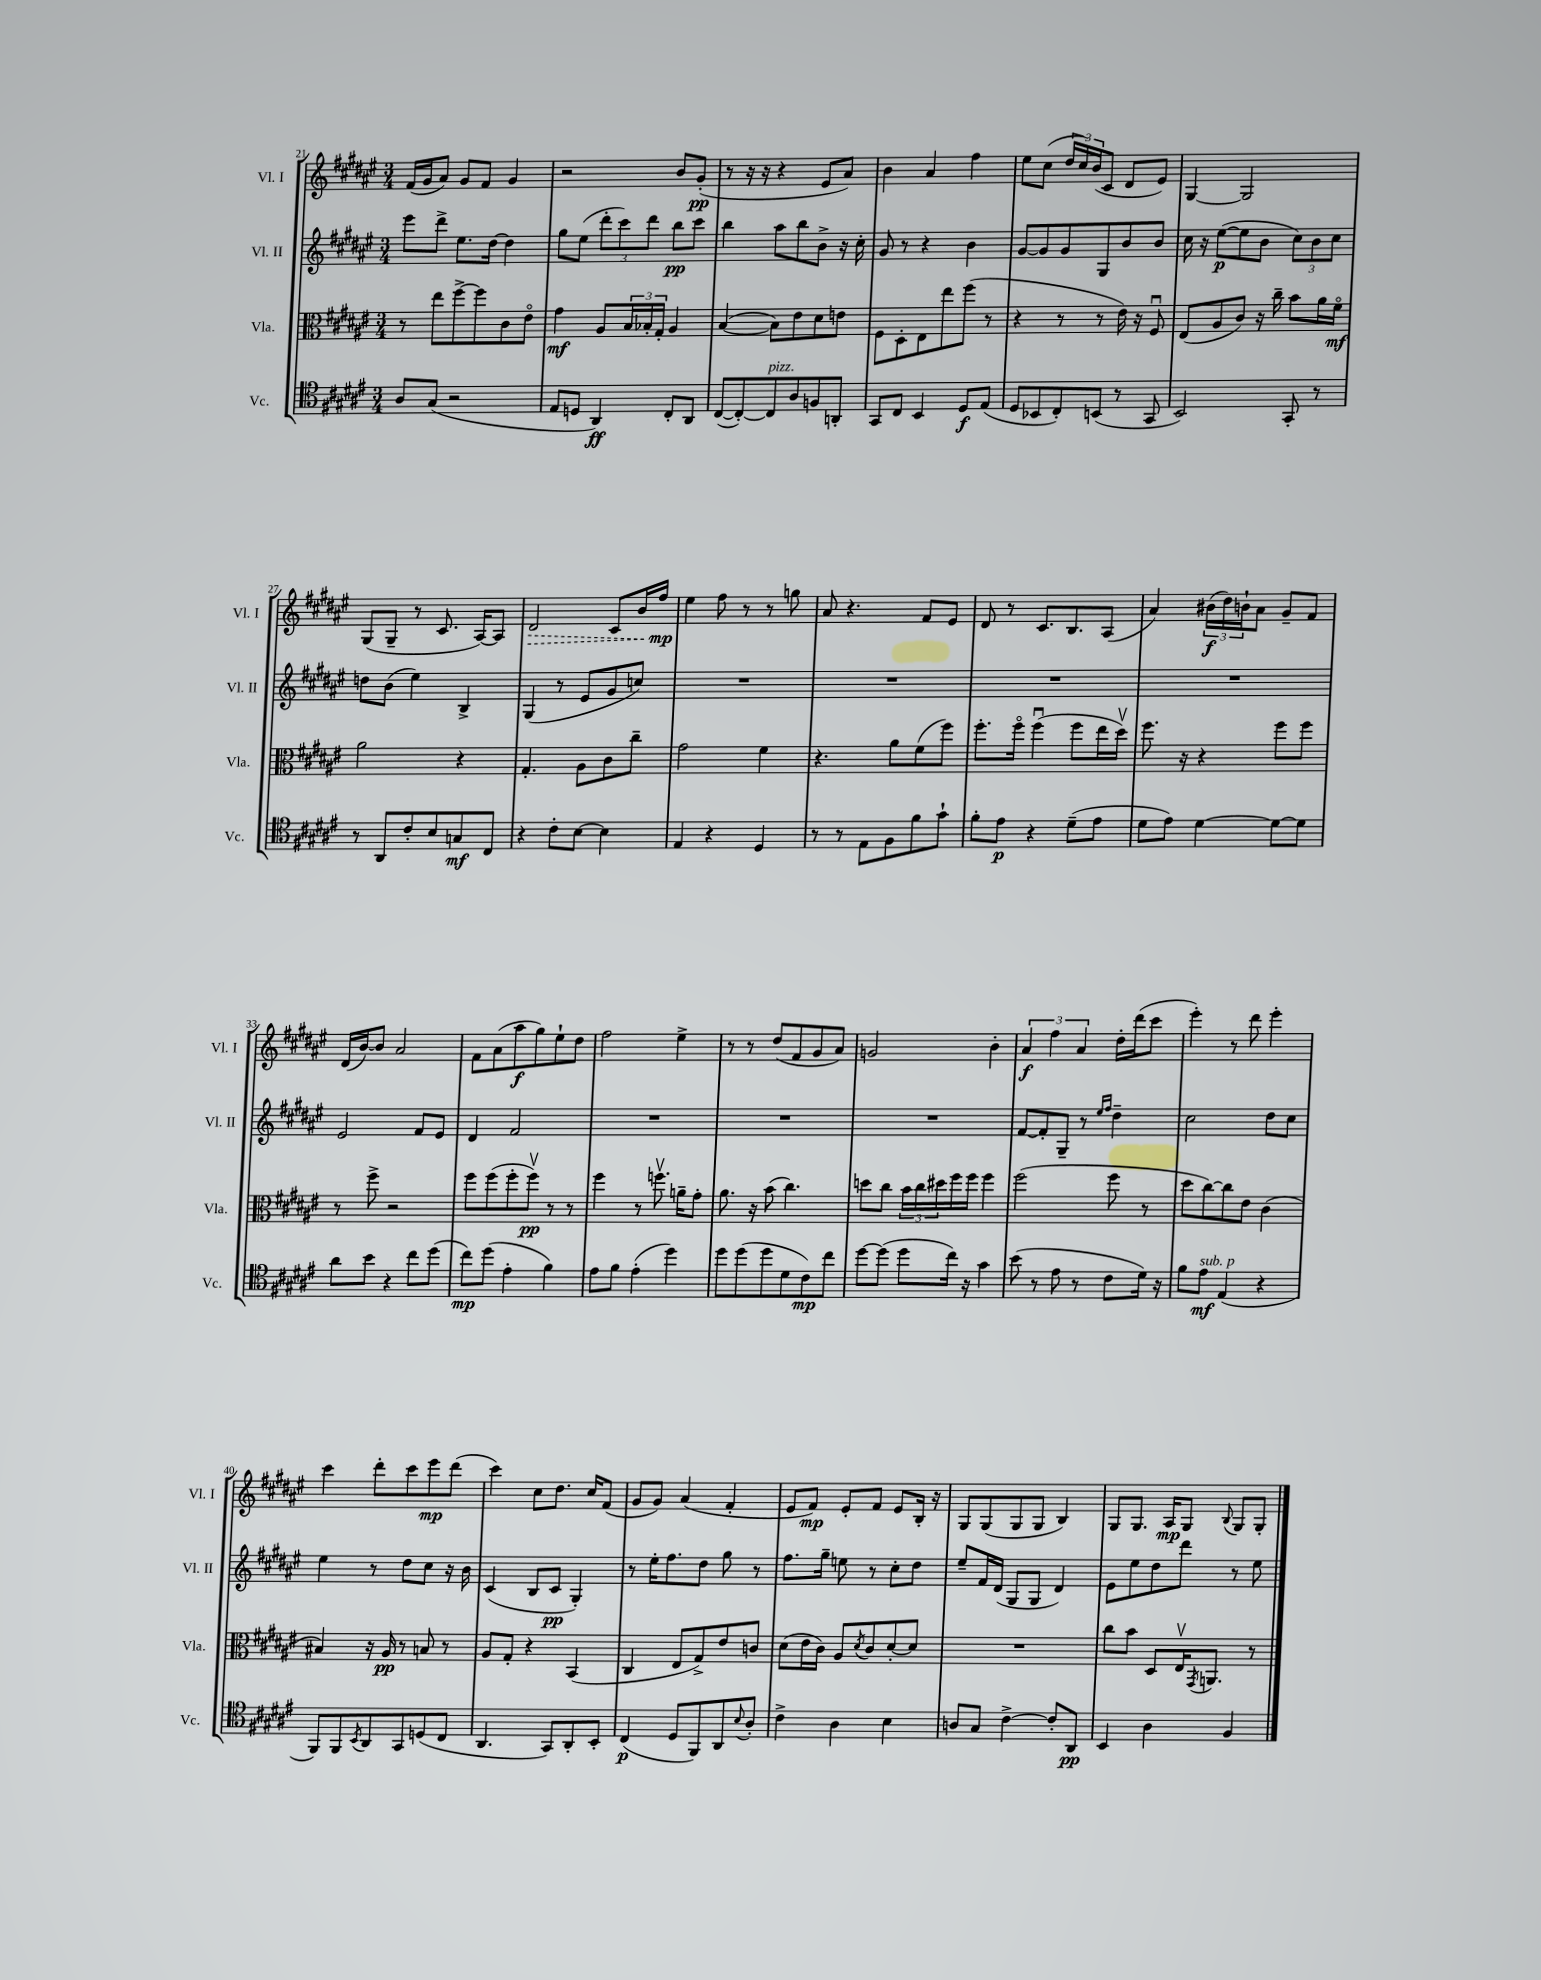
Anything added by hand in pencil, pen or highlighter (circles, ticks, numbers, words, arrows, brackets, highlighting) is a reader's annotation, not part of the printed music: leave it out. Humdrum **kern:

**kern	**dynam	**kern	**dynam	**kern	**dynam	**kern	**dynam
*part4	*part4	*part3	*part3	*part2	*part2	*part1	*part1
*staff4	*staff4	*staff3	*staff3	*staff2	*staff2	*staff1	*staff1
*I"Vc.	*	*I"Vla.	*	*I"Vl. II	*	*I"Vl. I	*
*I'Vc.	*	*I'Vla.	*	*I'Vl. II	*	*I'Vl. I	*
*clefC4	*	*clefC3	*	*clefG2	*	*clefG2	*
*k[f#c#g#d#a#e#]	*	*k[f#c#g#d#a#e#]	*	*k[f#c#g#d#a#e#]	*	*k[f#c#g#d#a#e#]	*
*M3/4	*	*M3/4	*	*M3/4	*	*M3/4	*
=21	=21	=21	=21	=21	=21	=21	=21
8A#/L	.	8r	.	8eee#\L	.	(16f#/LL	.
.	.	.	.	.	.	16g#/J	.
(8G#/J	.	8ee#\L	.	8ddd#^\J	.	8a#/J)	.
2r	.	[8ff#^\	.	8.ee#\L	.	8g#/L	.
.	.	8ff#\]	.	.	.	8f#/J	.
.	.	.	.	[16dd#\Jk	.	.	.
.	.	8c#\	.	4dd#\]	.	4g#/	.
.	.	8e#\J	.	.	.	.	.
=22	=22	=22	=22	=22	=22	=22	=22
8E#/L	.	4g#\	mf	8gg#\L	.	2r	.
8Dn/J	.	.	.	(8ee#\J	.	.	.
4AA#/)	ff	8A#/L	.	12ddd#'\L	.	.	.
.	.	.	.	12ccc#\)	.	.	.
.	.	24B/L	.	.	.	.	.
.	.	24B-X'/	.	12ddd#\J	.	.	.
.	.	24G#'/JJ	.	.	.	.	.
8C#'/L	.	4A#/	.	8bb\L	pp	8b/L	.
8AA#/J	.	.	.	8ccc#\J	.	(8g#'/J	pp
=23	=23	=23	=23	=23	=23	=23	=23
([8C#/L	.	([4B/	.	4bb\	.	8r	.
8C#'/_)	.	.	.	.	.	16r	.
.	.	.	.	.	.	16r	.
!LO:TX:a:i:t=pizz.	!	!	!	!	!	!	!
8C#/]	.	8B\L])	.	8aa#\L	.	4r	.
8A#/	.	8e#\	.	8bb\	.	.	.
8Fn/	.	8d#\	.	8b^\J	.	8e#/L	.
8AAn'/J	.	8en\J	.	16r	.	8a#/J)	.
.	.	.	.	16cc#'\	.	.	.
=24	=24	=24	=24	=24	=24	=24	=24
8GG#/L	.	8F#\L	.	8g#/	.	4b\	.
8C#/J	.	8D#'\	.	8r	.	.	.
4BB/	.	8E#\	.	4r	.	4a#/	.
.	.	8ee#\	.	.	.	.	.
8D#/L	f	(8ff#\J	.	4b\	.	4ff#\	.
(8E#/J	.	8r	.	.	.	.	.
=25	=25	=25	=25	=25	=25	=25	=25
8D#/L	.	4r	.	[8g#/L	.	8ee#\L	.
8BB-X/	.	.	.	8g#/]	.	(8cc#\J	.
8C#'/)	.	8r	.	8g#/	.	24dd#/LL	.
.	.	.	.	.	.	24cc#/)	.
.	.	.	.	.	.	(24b/J	.
(8BBn/J	.	8r	.	8G#/	.	8c#/J	.
8r	.	16e#\)	.	8b/	.	8d#/L	.
.	.	16r	.	.	.	.	.
8GG#/	.	8F#u/	.	8b/J	.	8e#/J)	.
=26	=26	=26	=26	=26	=26	=26	=26
2BB/)	.	(8E#/L	.	16cc#\	.	[4G#/	.
.	.	.	.	16r	.	.	.
.	.	8A#/	.	([8ee#\L	p	.	.
.	.	8c#/J)	.	8ee#\]	.	2G#/]	.
.	.	16r	.	8b\J	.	.	.
.	.	16cc#~\	.	.	.	.	.
8GG#'/	.	8b\L	.	12cc#\L)	.	.	.
.	.	.	.	12b\	.	.	.
8r	.	16a#\L	.	.	.	.	.
.	.	.	.	12cc#\J	.	.	.
.	.	16f#\JJ	mf	.	.	.	.
!!LO:LB:g=z
=27	=27	=27	=27	=27	=27	=27	=27
8r	.	2a#\	.	8ddn\L	.	(8G#/L	.
8AA#/L	.	.	.	(8b\J	.	8G#~/J	.
8c#'/	.	.	.	4ee#\)	.	8r	.
8B/	.	.	.	.	.	8.c#/	.
8Gn/	mf	4r	.	4B^/	.	.	.
.	.	.	.	.	.	[16A#/KL)	.
8C#/J	.	.	.	.	.	8A#/J]	.
=28	=28	=28	=28	=28	=28	=28	=28
!	!	!	!	!	!	!	!LO:HP:b
4r	.	4.G#'/	.	(4G#/	.	2d#/	>
8c#'\L	.	.	.	8r	.	.	.
[8B\J	.	8A#\L	.	8e#/L	.	.	.
4B\]	.	8c#\	.	8g#/	.	8c#/L	.
.	.	8cc#~\J	.	8ccn/J)	.	16b/L	.
.	.	.	.	.	.	16ff#/JJ	mp
.	.	.	.	.	.	.	]
=29	=29	=29	=29	=29	=29	=29	=29
4E#/	.	2g#\	.	2.r	.	4ee#\	.
4r	.	.	.	.	.	8ff#\	.
.	.	.	.	.	.	8r	.
4D#/	.	4f#\	.	.	.	8r	.
.	.	.	.	.	.	8ggn\	.
=30	=30	=30	=30	=30	=30	=30	=30
8r	.	4.r	.	2.r	.	8a#/	.
8r	.	.	.	.	.	4.r	.
8E#\L	.	.	.	.	.	.	.
8F#\	.	8a#\L	.	.	.	.	.
8f#\	.	(8f#\	.	.	.	8f#/L	.
8g#`\J	.	8ff#\J)	.	.	.	8e#/J	.
=31	=31	=31	=31	=31	=31	=31	=31
8f#'\L	.	8.ff#'\L	.	2.r	.	8d#/	.
8e#\J	p	.	.	.	.	8r	.
.	.	16ff#\Jk	.	.	.	.	.
4r	.	(4ff#u\	.	.	.	8.c#/L	.
.	.	.	.	.	.	8.B/	.
(8d#~\L	.	8ff#\L	.	.	.	.	.
8e#\J	.	16ee#\L	.	.	.	(8A#/J	.
.	.	16dd#v\JJ)	.	.	.	.	.
=32	=32	=32	=32	=32	=32	=32	=32
8d#\L	.	8.ff#\	.	2.r	.	4a#/)	.
8e#\J)	.	.	.	.	.	.	.
.	.	16r	.	.	.	.	.
[4d#\	.	4r	.	.	.	(24b#X\LL	f
.	.	.	.	.	.	24dd#\)	.
.	.	.	.	.	.	24bn`\J	.
.	.	.	.	.	.	8a#\J	.
8d#\L_	.	8ff#\L	.	.	.	8g#~/L	.
8d#\J]	.	8ff#\J	.	.	.	8f#/J	.
!!LO:LB:g=z
=33	=33	=33	=33	=33	=33	=33	=33
8a#\L	.	8r	.	2e#/	.	(16d#/LL	.
.	.	.	.	.	.	[16b/J)	.
8b\J	.	8ff#^\	.	.	.	8b/J]	.
4r	.	2r	.	.	.	2a#/	.
8cc#\L	.	.	.	8f#/L	.	.	.
(8dd#\J	.	.	.	8e#/J	.	.	.
=34	=34	=34	=34	=34	=34	=34	=34
8cc#\L)	mp	8ff#\L	.	4d#/	.	8f#\L	.
(8dd#\J	.	(8ff#\	.	.	.	(8a#\	.
4e#'\	.	8ff#'\	.	2f#/	.	8aa#\	f
.	.	8ff#v\J)	pp	.	.	8gg#\)	.
4f#\)	.	8r	.	.	.	8ee#`\	.
.	.	8r	.	.	.	8dd#\J	.
=35	=35	=35	=35	=35	=35	=35	=35
8e#\L	.	4ff#\	.	2.r	.	2ff#\	.
8f#\J	.	.	.	.	.	.	.
(4e#'\	.	8r	.	.	.	.	.
.	.	8.ffnv\	.	.	.	.	.
4dd#\)	.	.	.	.	.	4ee#^\	.
.	.	16an~\KL	.	.	.	.	.
.	.	8g#'\J	.	.	.	.	.
=36	=36	=36	=36	=36	=36	=36	=36
8dd#\L	.	8.a#\	.	2.r	.	8r	.
(8dd#\	.	.	.	.	.	8r	.
.	.	16r	.	.	.	.	.
8dd#\	.	(8b\	.	.	.	(8dd#/L	.
8d#\	.	4.cc#\)	.	.	.	8f#/	.
8c#\)	mp	.	.	.	.	8g#/	.
8cc#\J	.	.	.	.	.	8a#/J)	.
=37	=37	=37	=37	=37	=37	=37	=37
[8dd#\L	.	8ddn\L	.	2.r	.	2gn/	.
(8dd#\J]	.	8cc#\J	.	.	.	.	.
8dd#\L	.	24b\LL	.	.	.	.	.
.	.	24cc#\	.	.	.	.	.
.	.	24dd#X\	.	.	.	.	.
16cc#\Jk)	.	16ff#\	.	.	.	.	.
16r	.	16ff#\JJ	.	.	.	.	.
4g#\	.	4ff#\	.	.	.	4b'\	.
=38	=38	=38	=38	=38	=38	=38	=38
(8b\	.	(2ff#\	.	[8f#/L	.	6a#/	f
8r	.	.	.	8f#'/]	.	.	.
.	.	.	.	.	.	6ff#\	.
8e#\	.	.	.	8G#~/J	.	.	.
.	.	.	.	.	.	6a#/	.
8r	.	.	.	8r	.	.	.
.	.	.	.	16qqee#/LL	.	.	.
.	.	.	.	16qqff#/JJ	.	.	.
8c#\L	.	8ff#\	.	4dd#~\	.	16dd#'\LL	.
.	.	.	.	.	.	(16ddd#\J	.
16d#\Jk)	.	8r	.	.	.	8ccc#\J	.
16r	.	.	.	.	.	.	.
=39	=39	=39	=39	=39	=39	=39	=39
8f#\L	.	8dd#\L	.	2cc#\	.	4eee#'\)	.
!LO:TX:a:i:t=sub. p	!	!	!	!	!	!	!
8e#\J	mf	[8cc#\)	.	.	.	.	.
(4E#/	.	8cc#\]	.	.	.	8r	.
.	.	8e#\J	.	.	.	8ddd#\	.
4r	.	(4c#\	.	8dd#\L	.	4eee#'\	.
.	.	.	.	8cc#\J	.	.	.
!!LO:LB:g=z
=40	=40	=40	=40	=40	=40	=40	=40
8FF#/L)	.	4B#X/)	.	4ee#\	.	4ccc#\	.
8FF#/	.	.	.	.	.	.	.
8qBB/	.	.	.	.	.	.	.
8AA#/	.	16r	.	8r	.	8ddd#'\L	.
.	.	16A#/	pp	.	.	.	.
8GG#/	.	8r	.	8dd#\L	.	8ccc#\	.
(8Dn/	.	8Bn/	.	8cc#\J	.	8eee#\	mp
8C#/J	.	8r	.	16r	.	(8ddd#\J	.
.	.	.	.	16b\	.	.	.
=41	=41	=41	=41	=41	=41	=41	=41
4.AA#/	.	8A#/L	.	(4c#/	.	4ccc#\)	.
.	.	8G#'/J	.	.	.	.	.
.	.	4r	.	8B/L	.	8cc#\L	.
8GG#/L)	.	.	.	8c#/J	pp	8.dd#\J	.
8AA#'/	.	(4BB/	.	4G#'/)	.	.	.
.	.	.	.	.	.	16cc#/KL	.
8BB'/J	.	.	.	.	.	(8f#/J	.
=42	=42	=42	=42	=42	=42	=42	=42
(4C#/	p	4C#/	.	8r	.	8g#/L	.
.	.	.	.	16ee#'\KL	.	8g#/J)	.
.	.	.	.	8.ff#\	.	.	.
8D#/L	.	8E#/L	.	.	.	(4a#/	.
8FF#/)	.	8G#^/)	.	8dd#\J	.	.	.
8AA#/	.	8e#/	.	8gg#\	.	4f#'/	.
8qqB/	.	.	.	.	.	.	.
8A#'/J	.	8cn/J	.	8r	.	.	.
=43	=43	=43	=43	=43	=43	=43	=43
4c#^\	.	(8d#\L	.	8.ff#\L	.	8e#/L	.
.	.	16e#\L	.	.	.	8f#/J)	mp
.	.	16c#\JJ)	.	16gg#~\Jk	.	.	.
4A#\	.	8A#/L	.	8een\	.	8e#'/L	.
.	.	8qd#/	.	.	.	.	.
.	.	8c#/	.	8r	.	8f#/J	.
4B\	.	[8d#'/	.	8cc#'\L	.	8e#/L	.
.	.	8d#/J]	.	8dd#\J	.	16B'/Jk	.
.	.	.	.	.	.	16r	.
=44	=44	=44	=44	=44	=44	=44	=44
8An/L	.	2.r	.	8ee#~/L	.	8G#/L	.
8G#/J	.	.	.	16f#/L	.	(8G#/	.
.	.	.	.	(16d#/JJ	.	.	.
[4c#^\	.	.	.	8G#/L	.	8G#/	.
.	.	.	.	8G#/J	.	8G#/J	.
8c#'/L]	.	.	.	4d#/)	.	4B/)	.
8AA#/J	pp	.	.	.	.	.	.
=45	=45	=45	=45	=45	=45	=45	=45
4BB/	.	8cc#\L	.	8e#\L	.	8G#/L	.
.	.	8b\J	.	8ee#\	.	8.G#/J	.
4A#\	.	8D#/L	.	8dd#\	.	.	.
.	.	.	.	.	.	16A#/KL	mp
.	.	16E#v/K	.	8ddd#\J	.	8G#/J	.
.	.	8qGG#/	.	.	.	.	.
.	.	8.AAn/J	.	.	.	.	.
.	.	.	.	.	.	8qqB/	.
4F#/	.	.	.	8r	.	8G#/L	.
.	.	8r	.	8ee#\	.	8G#'/J	.
==	==	==	==	==	==	==	==
*-	*-	*-	*-	*-	*-	*-	*-
